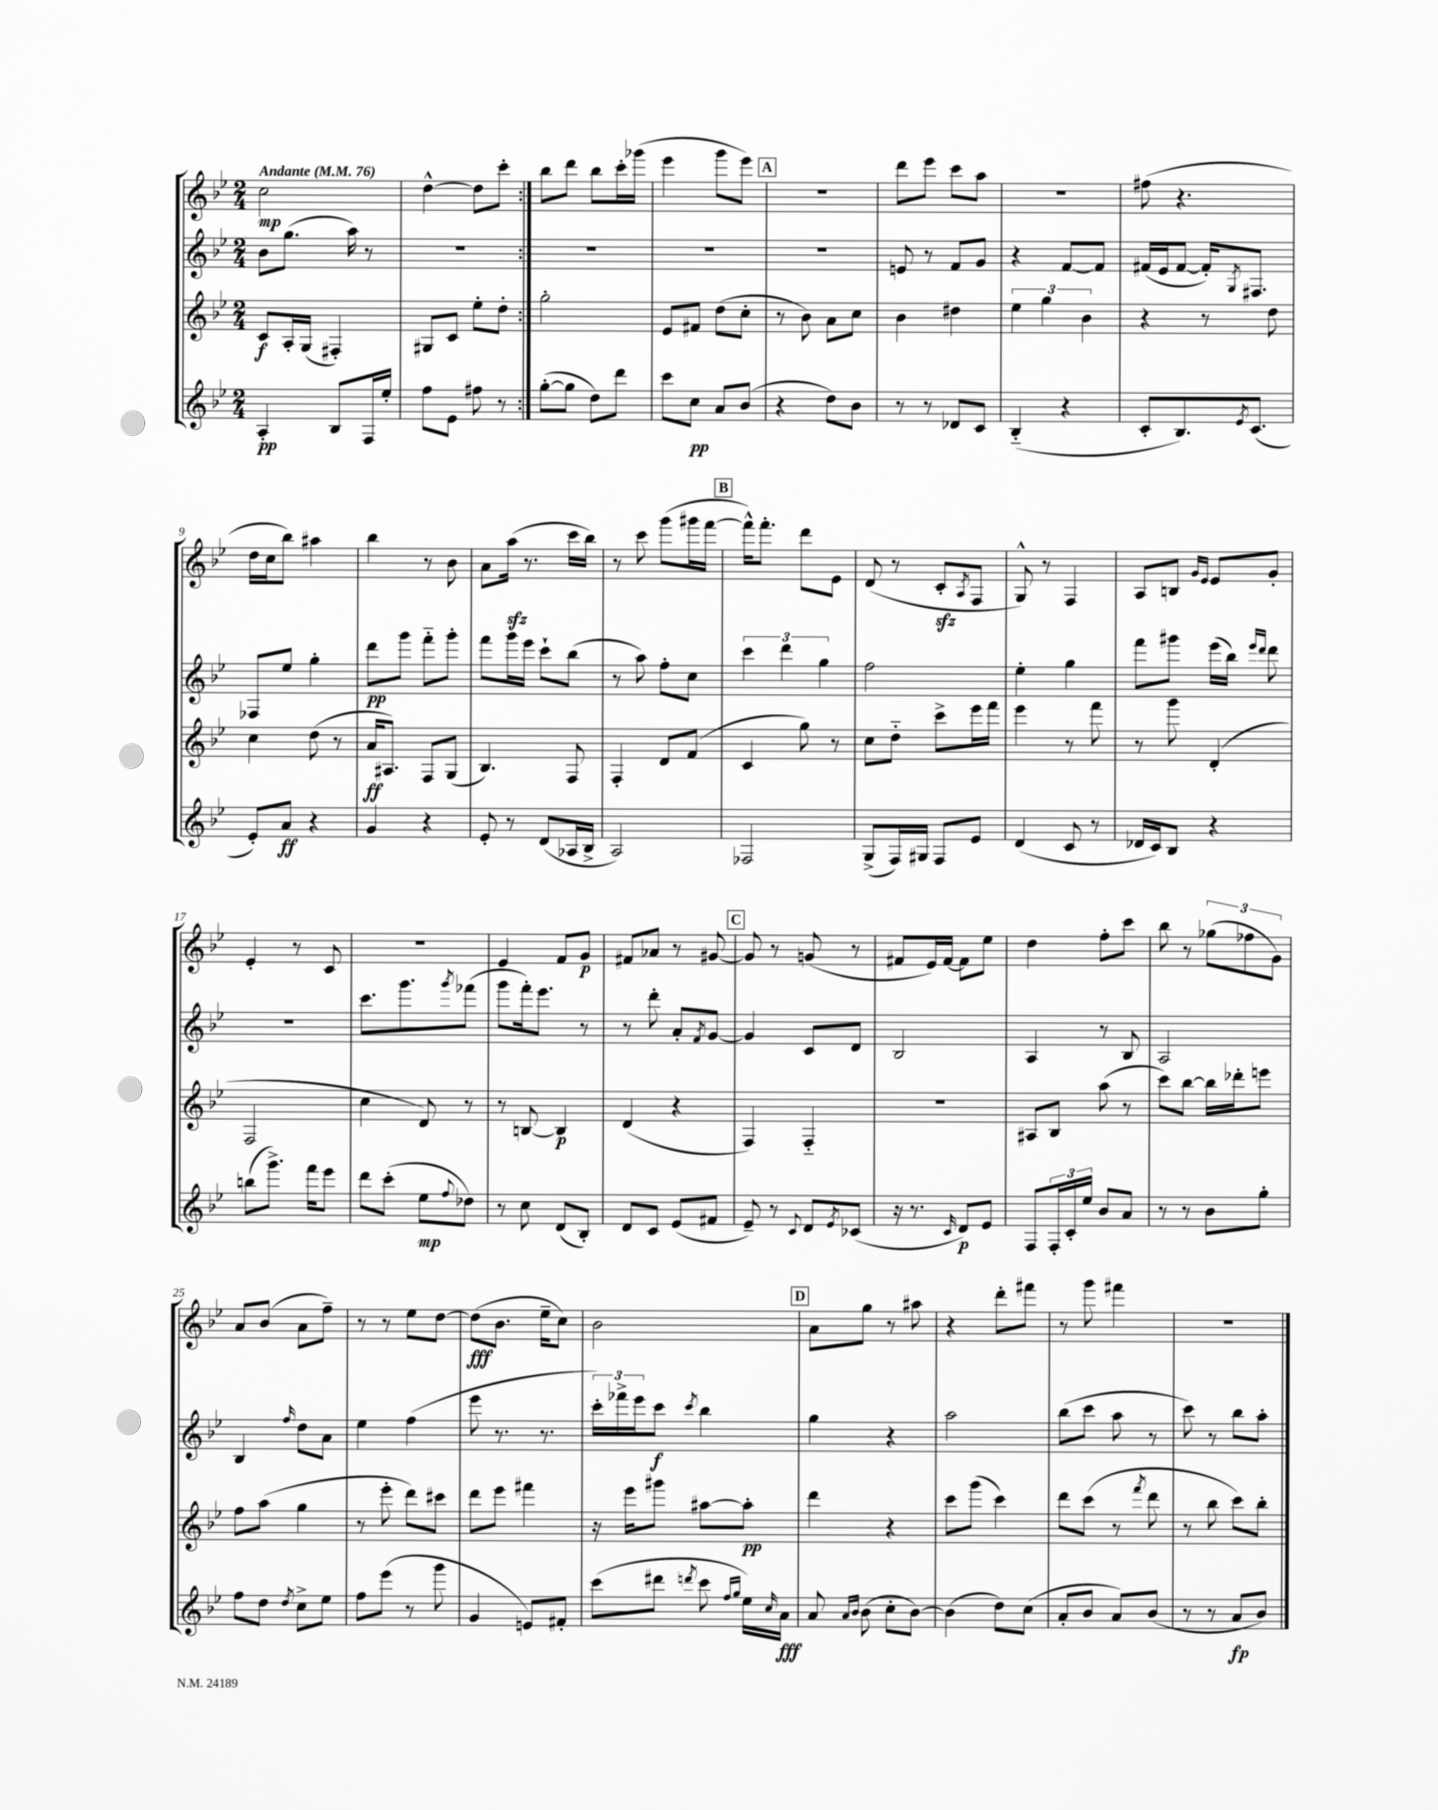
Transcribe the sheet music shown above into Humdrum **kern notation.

**kern	**kern	**kern	**kern
*staff4	*staff3	*staff2	*staff1
*clefG2	*clefG2	*clefG2	*clefG2
*k[b-e-]	*k[b-e-]	*k[b-e-]	*k[b-e-]
*M2/4	*M2/4	*M2/4	*M2/4
*MM76	*MM76	*MM76	*MM76
4A'/	8c/L	8b-\L	2cc\
.	16A'/L	(8.gg\J	.
.	(16G/JJ	.	.
8B-/L	4F#'/)	.	.
.	.	16aa\)	.
16F/L	.	8r	.
16ee-'/JJ	.	.	.
=	=	=	=
8ff\L	8G#/L	2r	[4dd^^\
8e-\J	8c/J	.	.
8ff#\	8ee-'\L	.	8dd\]L
8r	8dd'\J	.	8ccc'\J
=:|!	=:|!	=:|!	=:|!
([8gg'\L	2gg'\	2r	8bb-\L
8gg\]J	.	.	8ddd\J
8dd\L)	.	.	8bb-\L
8ddd\J	.	.	16ccc'\L
.	.	.	(16ggg-\JJ
=	=	=	=
8ccc\L	8e-/L	2r	4eee-\
8cc\J	8f#/J	.	.
8a/L	(8dd\L	.	8ggg\L
(8b-/J	8cc'\J	.	8eee-\J)
=	=	=	=
4r	8r	2r	2r
.	8b-\)	.	.
8dd\L)	8a\L	.	.
8b-\J	8cc\J	.	.
=	=	=	=
8r	4b-\	8e/	8ddd\L
8r	.	8r	8eee-\J
8d-/L	4dd#\	8f/L	8ccc\L
8c/J	.	8g/J	8aa\J
=	=	=	=
(4B-'~/	6ee-\	4r	2r
.	6gg\	.	.
4r	.	[8f/L	.
.	6b-\	.	.
.	.	8f/]J	.
=	=	=	=
8c'/L	4r	(16f#/LL	(8ff#\
.	.	16e-/J	.
8.B-/)	.	[8f#/J	4.r
.	8r	16f#'/]LK)	.
8qe-/	.	8qG/	.
(8.c/J	.	8.F#/J	.
.	8dd\	.	.
=	=	=	=
8e-'/L)	4cc\	8F-/L	16dd\LL
.	.	.	16cc\J
8a/J	.	8ee-/J	8bb-\J)
4r	(8dd\	4gg'\	4aa#\
.	8r	.	.
=	=	=	=
4g/	16a/LK	8ddd\L	4bb-\
.	8.A#/J)	.	.
.	.	8ggg\J	.
4r	8F/L	8fff'~\L	8r
.	(8G/J	8ggg'\J	8b-\
=	=	=	=
8e-'/	4.B-/)	8fff\L	8a\L
8r	.	16ggg\L	(16aa\Jk
.	.	16eee-\JJ	8.r
(8d/L	.	8ccc`\L	.
16A-/L	8F/	(8bb-\J	16ccc\LL
16B-^/JJ	.	.	16bb-\JJ)
=	=	=	=
2A/)	4F'/	8r	8r
.	.	8aa\)	8ccc\
.	8d/L	8ff'\L	(8ggg\L
.	(8f/J	8cc\J	16ggg#\L
.	.	.	[16fff\JJ
=	=	=	=
2F-/	4c/	6ccc\	16fff^^\]LK)
.	.	.	8.fff'\J
.	.	6ddd\	.
.	8gg\)	.	8ddd\L
.	.	6gg\	.
.	8r	.	8e-\J
=	=	=	=
(8G^/L	8cc\L	2ff\	(8d/
16F/L)	8dd'~\J	.	8r
16G#/JJ	.	.	.
8F/L	8ccc^\L	.	8c'/L
.	.	.	8qA/
8e-/J	16eee-\L	.	8F/J
.	16fff\JJ	.	.
=	=	=	=
(4d/	4eee-\	4ee-'\	8G^^/)
.	.	.	8r
8c/	8r	4gg\	4F/
8r	8fff\	.	.
=	=	=	=
16d-/LL	8r	8fff\L	8A/L
16c/J)	.	.	.
8B-/J	8ggg\	8ggg#\J	8B/J
.	.	.	16qqg/LL
.	.	.	16qqe-/JJ
4r	(4d'/	(16eee-\LL	8e-/L
.	.	16bb-\JJ)	.
.	.	16qqeee-/LL	.
.	.	16qqddd/JJ	.
.	.	8ddd\	8g'/J
=	=	=	=
(8bb\L	2F/	2r	4e-'/
8.ggg^\J)	.	.	.
.	.	.	8r
16fff\LK	.	.	.
8eee-\J	.	.	8c/
=	=	=	=
8ddd\L	4cc\	8.ccc\L	2r
(8ccc'\J	.	.	.
.	.	8.ggg\	.
8ee-\L	8d/)	.	.
8qqff/	.	8qggg/	.
8dd-\J)	8r	(8fff-\J	.
=	=	=	=
8r	8r	8ggg\L	4e-/
8cc\	[8B/	16fff'\k)	.
.	.	8.eee-\J	.
(8d/L	4B/]	.	8f/L
8B-'/J)	.	8r	8g/J
=	=	=	=
8d/L	(4d/	8r	8f#/L
8c/J	.	8ddd'\	8a-/J
(8e-/L	4r	8a'/L	8r
.	.	8qf/	.
8f#/J	.	[8g/J	[8g#/
=	=	=	=
8e-~/)	4F/)	4g/]	8g#/]
8r	.	.	8r
8qqc/	.	.	.
8d/L	4F'~/	8c/L	(8g/
8qe-/	.	.	.
(8c-/J	.	8d/J	8r
=	=	=	=
16r	2r	2B-/	8f#/L
8.r	.	.	.
.	.	.	16e-/L)
.	.	.	[16f#/JJ
16qqc/	.	.	.
8d/L)	.	.	8f#\]L
8e-/J	.	.	8ee-\J
=	=	=	=
8F/L	8A#/L	4A/	4dd\
24F'/L	8B-/J	.	.
24c'/	.	.	.
24ee-/JJ	.	.	.
8b-/L	(8aa\	8r	8ff'\L
8a/J	8r	8B-/	8ccc\J
=	=	=	=
8r	8ccc\L)	2A/	8bb-\
8r	[8bb-\J	.	8r
8b-\L	16bb-\]LL	.	(12gg-\L
.	16ddd-'\J	.	.
.	.	.	12ff-\
8gg'\J	8eee\J	.	.
.	.	.	12g\J)
=	=	=	=
8ff\L	8ff\L	4B-/	8a/L
8dd\J	(8aa\J	.	(8b-/J
8qdd/	.	16qqff/	.
8cc^\L	4gg\	8dd\L	8a\L
8ee-\J	.	8a\J	8ff~\J)
=	=	=	=
8ff\L	8r	4ee-\	8r
(8eee-\J	8eee-'\	.	8r
8r	8ddd\L)	(4ff\	8ee-\L
8ggg\	8ccc#\J	.	[8dd\J
=	=	=	=
4g/	8ddd\L	8eee-\	(8dd\]L
.	8eee-\J	8.r	8.b-\J
8e/L)	4fff#\	.	.
.	.	8.r	16ee-~\LK
8f#'/J	.	.	8cc\J)
=	=	=	=
(8ccc\L	16r	24ccc'\LL)	2b-\
.	.	24fff-^\	.
.	16eee-\LK	.	.
.	.	24eee-\J	.
8ddd#\J	8ggg#\J	8ccc\J	.
8qddd/	.	8qccc/	.
8ccc\	[8aa#\L	4bb-\	.
16qqff/LL	.	.	.
16qqgg/JJ	.	.	.
16ee-\LL)	8aa#'\]J	.	.
16qqcc/	.	.	.
16a\JJ	.	.	.
=	=	=	=
8a/	4ddd\	4gg\	8a\L
16qqa/LL	.	.	.
16qqb-/JJ	.	.	.
(8b-\	.	.	8gg\J
8cc'\L	4r	4r	8r
[8b-\J)	.	.	8aa#\
=	=	=	=
(4b-\]	8ccc\L	2aa\	4r
.	(8ggg\J	.	.
8dd\L)	4ccc\)	.	8ddd'\L
(8cc\J	.	.	8fff#\J
=	=	=	=
8a'/L	8ddd\L	(8bb-\L	8r
8b-/J	(8ccc\J	8ccc\J	8ggg\
8a/L)	8r	8aa\	4fff#\
.	8qfff/	.	.
(8b-/J	8ddd\	8r	.
=	=	=	=
8r	8r	8ccc\)	2r
8r	8bb-\	8r	.
8a/L	8ccc\L)	8bb-\L	.
8b-/J)	8bb-'\J	8aa'\J	.
==	==	==	==
*-	*-	*-	*-
